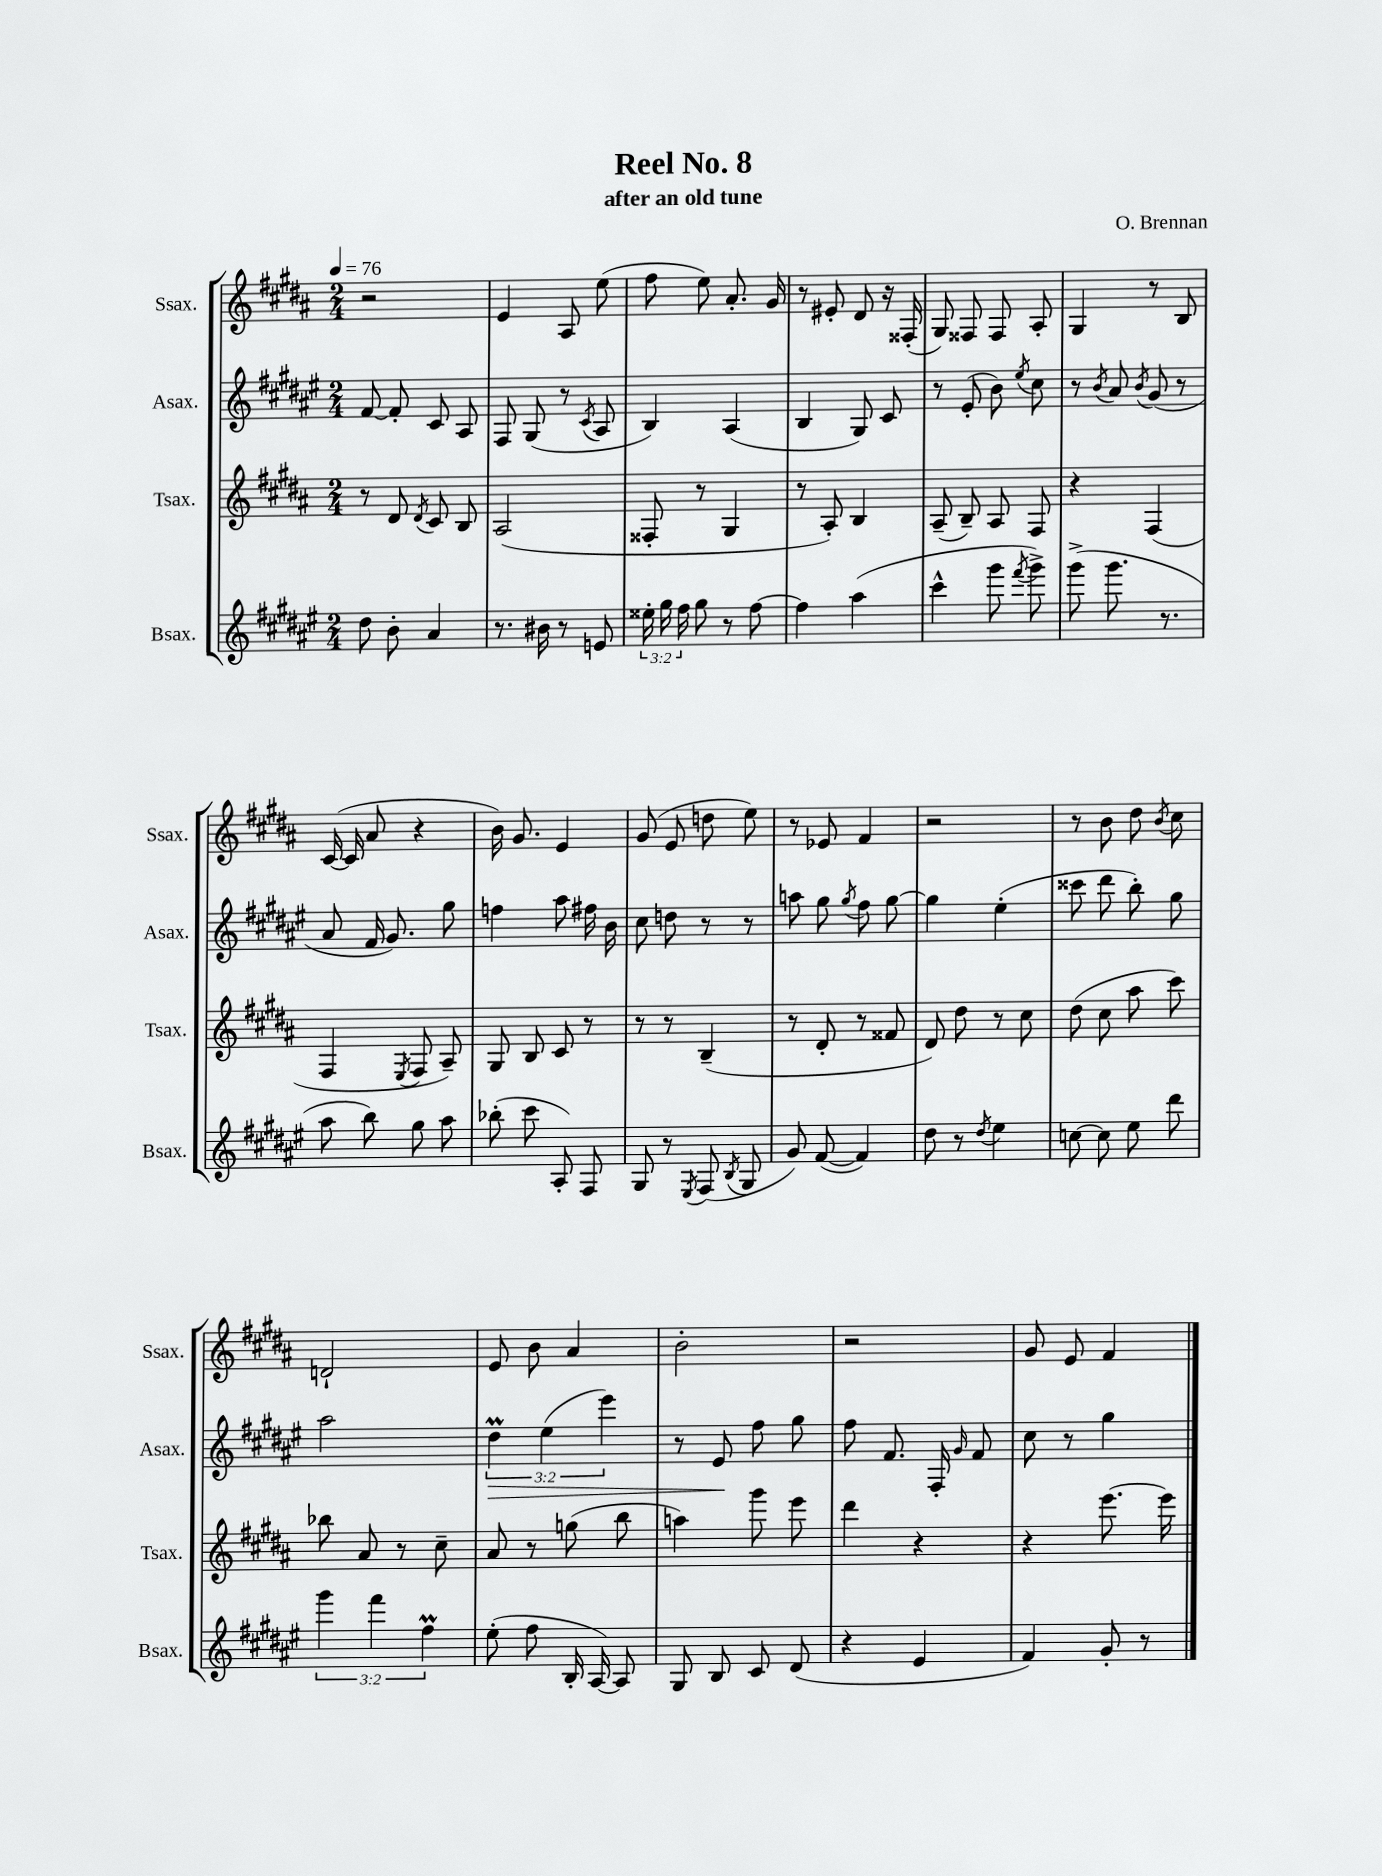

**kern	**kern	**kern	**kern
*staff4	*staff3	*staff2	*staff1
*clefG2	*clefG2	*clefG2	*clefG2
*k[f#c#g#d#a#e#]	*k[f#c#g#d#a#]	*k[f#c#g#d#a#e#]	*k[f#c#g#d#a#]
*M2/4	*M2/4	*M2/4	*M2/4
*MM76	*MM76	*MM76	*MM76
8dd#	8r	[8f#	2r
8b'	8d#	8f#']	.
.	8qd#	.	.
4a#	8c#	8c#	.
.	8B	8A#	.
=	=	=	=
8.r	(2A#	8F#	4e
.	.	(8G#	.
16b#	.	.	.
8r	.	8r	8A#
.	.	8qc#	.
8e	.	8A#	(8ee
=	=	=	=
24ee##'	8F##'	4B)	8ff#
24gg#	.	.	.
24ff#	.	.	.
8gg#	8r	.	8ee)
8r	4G#	(4A#	8.a#'
[8ff#	.	.	.
.	.	.	16g#
=	=	=	=
4ff#]	8r	4B	8r
.	8A#')	.	8e#'
(4aa#	4B	8G#)	8d#
.	.	8c#	16r
.	.	.	(16F##'
=	=	=	=
4ccc#^^	(8A#~	8r	8G#)
.	8B~)	(8e#'	8F##
8ggg#	8A#	8b)	8F##
8qfff#	.	8qee#	.
8ggg#^)	8F#	8cc#	8A#'
=	=	=	=
(8ggg#^	4r	8r	4G#
.	.	8qb	.
8.ggg#	.	8a#	.
.	.	8qb	.
.	(4F#	(8g#	8r
8.r	.	.	.
.	.	8r	8B
=	=	=	=
8aa#	4F#	8a#	([16c#
.	.	.	16c#]
8bb)	.	16f#	8a#
.	.	8.g#)	.
.	8qE	.	.
8gg#	8F#	.	4r
8aa#	8A#~)	8gg#	.
=	=	=	=
(8bb-'	8G#	4ff	16b)
.	.	.	8.g#
8ccc#	8B	.	.
8A#')	8c#	8aa#	4e
8F#	8r	16ff#	.
.	.	16b	.
=	=	=	=
8G#	8r	8cc#	(8g#
8r	8r	8dd	8e
8qE#	.	.	.
(8F#	(4B~	8r	8dd
8qB	.	.	.
8G#	.	8r	8ee)
=	=	=	=
8g#)	8r	8aa	8r
([8f#	8d#'	8gg#	8e-
.	.	8qgg#	.
4f#])	8r	8ff#	4f#
.	8f##	[8gg#	.
=	=	=	=
8dd#	8d#)	4gg#]	2r
8r	8dd#	.	.
8qdd#	.	.	.
4ee#	8r	(4ee#'	.
.	8cc#	.	.
=	=	=	=
[8cc	(8dd#	8ccc##	8r
8cc]	8cc#	8ddd#	8b
8ee#	8aa#	8bb')	8dd#
.	.	.	8qb
8ddd#	8ccc#)	8gg#	8cc#
=	=	=	=
6ggg#	8bb-	2aa#	2d`
.	8a#	.	.
6fff#	.	.	.
.	8r	.	.
6ff#	.	.	.
.	8cc#~	.	.
=	=	=	=
(8ee#'	8a#	6dd#	8e
8ff#	8r	.	8b
.	.	(6ee#	.
16B'	(8gg	.	4a#
[16A#)	.	.	.
.	.	6eee#)	.
8A#]	8bb	.	.
=	=	=	=
8G#	4aa)	8r	2b'
8B	.	8e#	.
8c#	8ggg#	8ff#	.
(8d#	8eee	8gg#	.
=	=	=	=
4r	4ddd#	8ff#	2r
.	.	8.f#	.
4e#	4r	.	.
.	.	16F#'	.
.	.	16qqg#	.
.	.	8f#	.
=	=	=	=
4f#)	4r	8cc#	8g#
.	.	8r	8e
8g#'	[8.eee	4gg#	4f#
8r	.	.	.
.	16eee]	.	.
==	==	==	==
*-	*-	*-	*-
